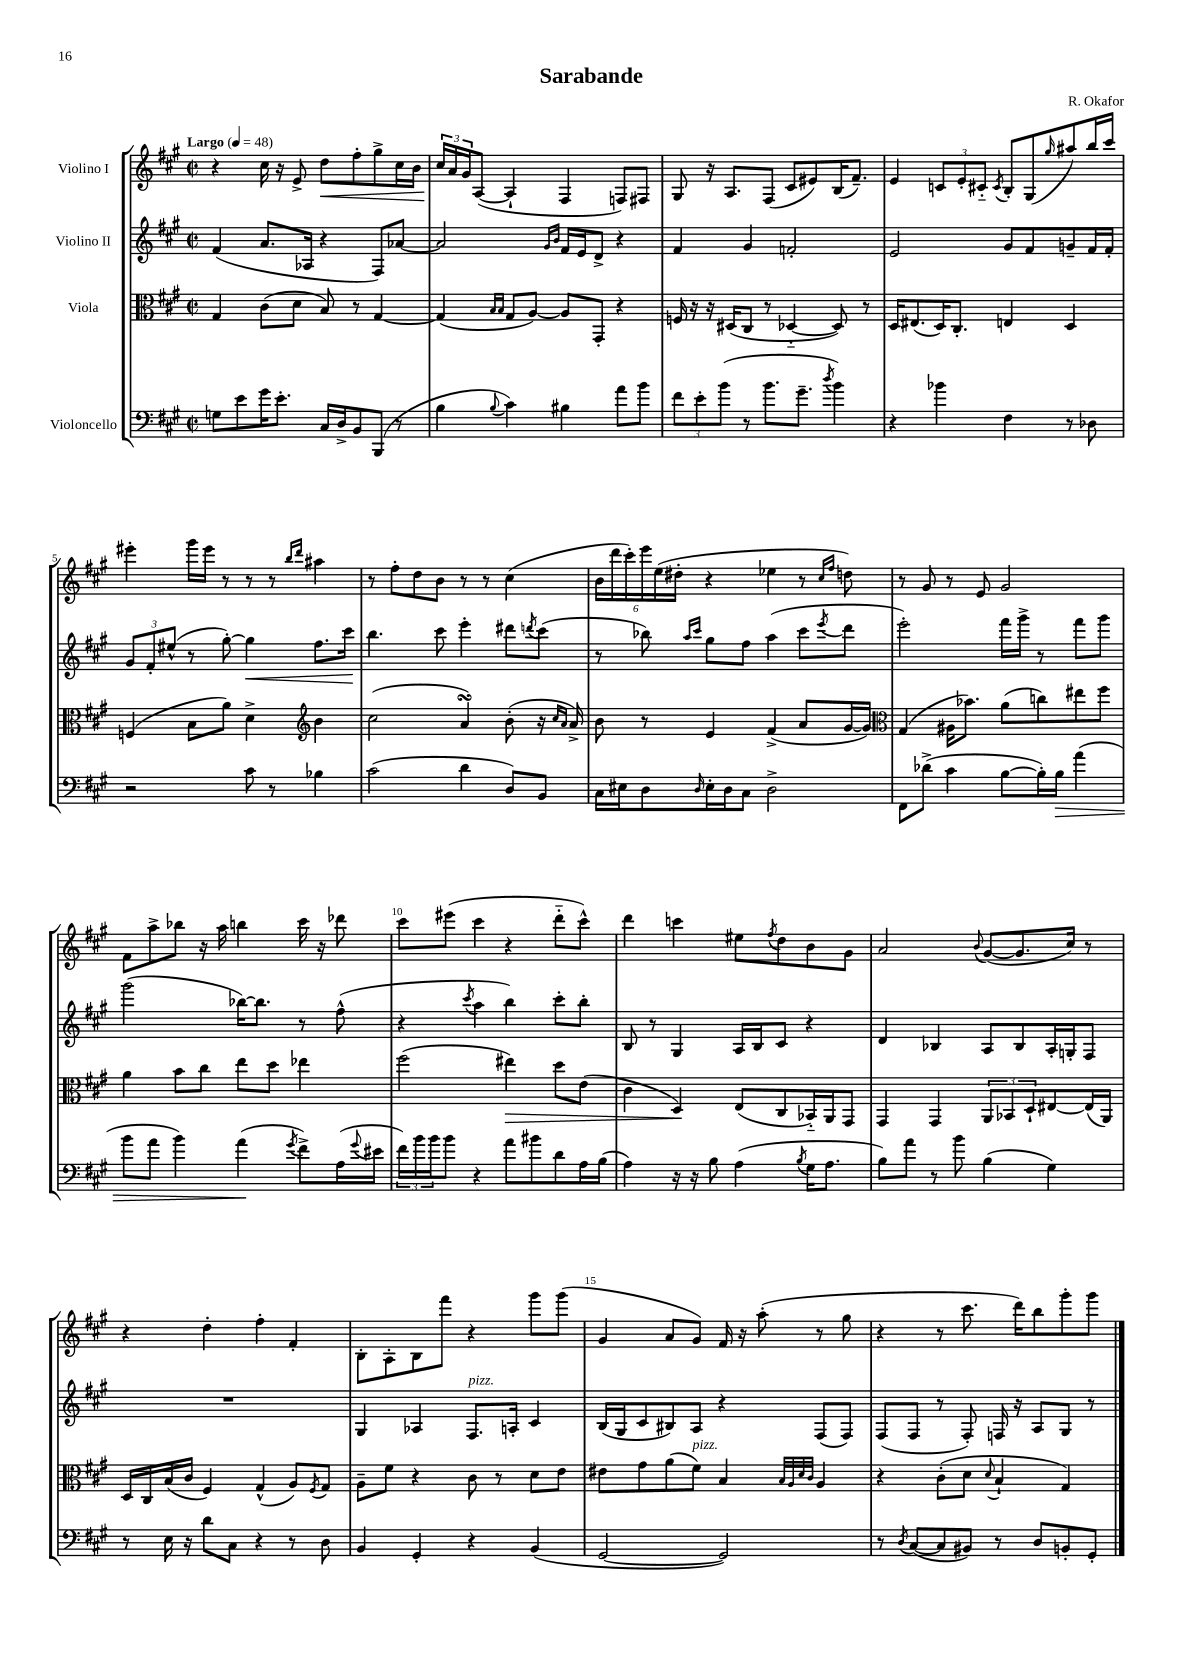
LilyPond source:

\header { title = "Sarabande" composer = "R. Okafor" }
<<
\new StaffGroup <<
\new Staff = "s0" \with { instrumentName = "Violino I" } {
    \clef treble \key a \major \defaultTimeSignature \time 2/2 \tempo "Largo" 4 = 48
    r4 cis''16 r16 e'8-> d''8\< fis''8-. gis''8-> cis''16 b'16 |
    \tuplet 3/2 { cis''16\! a'16 gis'16 } a8~( a4-! fis4 f8) fis8 |
    gis8 r16 a8. fis8( cis'8 eis'8) b16( fis'8.--) |
    e'4 \tuplet 3/2 { c'8 e'8-. cis'8-_ } \acciaccatura { cis'8 } b8-. gis8( \grace { gis''16 } ais''8) b''16 cis'''16 |
    eis'''4-. gis'''16 eis'''16 r8 r8 r8 \grace { b''16 d'''16 } ais''4 |
    r8 fis''8-. d''8 b'8 r8 r8 cis''4( |
    \tuplet 6/4 { b'16 d'''16 cis'''16-.) e'''16 e''16( dis''16-. } r4 ees''4 r8 \grace { cis''16 fis''16 } d''8) |
    r8 gis'8 r8 e'8 gis'2 |
    fis'8 a''8-> bes''8 r16 a''16 b''4 cis'''16 r16 des'''8 |
    cis'''8 eis'''8( cis'''4 r4 d'''8-_ cis'''8-^) |
    d'''4 c'''4 eis''8 \acciaccatura { fis''8 } d''8 b'8 gis'8 |
    a'2 \appoggiatura { b'8 } gis'8~( gis'8. cis''16) r8 |
    r4 d''4-. fis''4-. fis'4-. |
    b8-. a8-. b8 fis'''8 r4 gis'''8 gis'''8( |
    gis'4 a'8 gis'8) fis'16 r16 a''8-.( r8 gis''8 |
    r4 r8 cis'''8. d'''16) b''8 gis'''8-. gis'''8 \bar "|." |
}
\new Staff = "s1" \with { instrumentName = "Violino II" } {
    \clef treble \key a \major \defaultTimeSignature \time 2/2
    fis'4( a'8. aes16 r4 fis8) aes'8~ |
    aes'2 \grace { gis'16 b'16 } fis'16 e'16 d'8-> r4 |
    fis'4 gis'4 f'2-. |
    e'2 gis'8 fis'8 g'8-- fis'16 fis'16-. |
    \tuplet 3/2 { gis'8 fis'8-. eis''8-^( } r8 gis''8~-.) gis''4\< fis''8. cis'''16\! |
    b''4. cis'''8 e'''4-. dis'''8 \acciaccatura { d'''8 } cis'''8( |
    r8 bes''8) \grace { a''16 cis'''16 } gis''8 fis''8 a''4( cis'''8 \acciaccatura { e'''8 } d'''8 |
    e'''2-.) fis'''16 gis'''16-> r8 fis'''8 gis'''8 |
    gis'''2( bes''16~) bes''8. r8 fis''8-^( |
    r4 \acciaccatura { cis'''8 } a''4 b''4) cis'''8-. b''8-. |
    b8 r8 gis4 a16 b16 cis'8 r4 |
    d'4 bes4 a8 bes8 a16-. g16-. fis8 |
    R1 |
    gis4 aes4 fis8.^\markup { \italic "pizz." } a16-. cis'4 |
    b16( gis16 cis'8 bis8) a8 r4 fis8( fis8) |
    fis8( fis8 r8 fis8-.) f16 r16 a8 gis8 r8 \bar "|." |
}
\new Staff = "s2" \with { instrumentName = "Viola" } {
    \clef alto \key a \major \defaultTimeSignature \time 2/2
    gis4 cis'8( d'8 b8) r8 gis4~ |
    gis4( \grace { b16 b16 } gis8 a8~) a8 gis,8-. r4 |
    f16 r16 r16 dis16( cis8 r8 des4~-_ des8) r8 |
    d16 eis8.( d16) cis8.-. e4 d4 |
    f4( b8 a'8) d'4-> \clef treble b'4 |
    cis''2( a'4\turn) b'8-.( r16 \grace { cis''16 a'16 } a'16->) |
    b'8 r8 e'4 fis'4->( a'8 gis'16~ gis'16) |
    \clef alto gis4( ais16 bes'8.) a'8( c''8) eis''8 fis''8 |
    a'4 b'8 cis''8 e''8 d''8 ees''4 |
    fis''2( eis''4\>) d''8 e'8( |
    cis'4 d4\!) e8( cis8 bes,16-_) a,16 gis,8 |
    gis,4 gis,4 \tuplet 3/2 { a,8 bes,8 d8-! } eis8~ eis16( a,16) |
    d16 cis16 b16( cis'16 fis4) gis4-^( a8) \acciaccatura { fis8 } gis8 |
    a8-- fis'8 r4 cis'8 r8 d'8 e'8 |
    eis'8 gis'8 a'8( fis'8^\markup { \italic "pizz." }) b4 \grace { b32 a32 d'32 cis'32 } a4 |
    r4 cis'8-.( d'8 \appoggiatura { d'8 } b4-! gis4) \bar "|." |
}
\new Staff = "s3" \with { instrumentName = "Violoncello" } {
    \clef bass \key a \major \defaultTimeSignature \time 2/2
    g8 e'8 gis'16 e'8.-. cis16 d16-> b,8 b,,8( r8 |
    b4 \appoggiatura { b8 } cis'4) bis4 a'8 b'8 |
    \tuplet 3/2 { fis'8 e'8-. b'8( } r8 b'8. gis'8.-- \acciaccatura { d''8 } b'4) |
    r4 bes'4 fis4 r8 des8 |
    r2 cis'8 r8 bes4 |
    cis'2( d'4 d8) b,8 |
    cis16 eis16 d8 \grace { d16 } eis16-. d16 cis8 d2-> |
    fis,8 des'8->( cis'4 b8~ b16-.) b16\> a'4( |
    b'8 a'8 b'4) a'4\!( \acciaccatura { gis'8 } fis'8->) a16( \appoggiatura { gis'8 } eis'16 |
    \tuplet 3/2 { fis'16) b'16 b'16 } b'8 r4 a'8 bis'8 d'8 a16 b16( |
    a4) r16 r16 b8 a4( \acciaccatura { b8 } gis16 a8. |
    b8) a'8 r8 b'8 b4( gis4) |
    r8 e16 r16 d'8 cis8 r4 r8 d8 |
    b,4 gis,4-. r4 b,4( |
    gis,2~ gis,2) |
    r8 \acciaccatura { d8 } cis8~( cis8 bis,8) r8 d8 b,8-. gis,8-. \bar "|." |
}
>>
>>
\layout { \context { \Score \override BarNumber.break-visibility = ##(#f #t #t) barNumberVisibility = #(every-nth-bar-number-visible 5) } }
